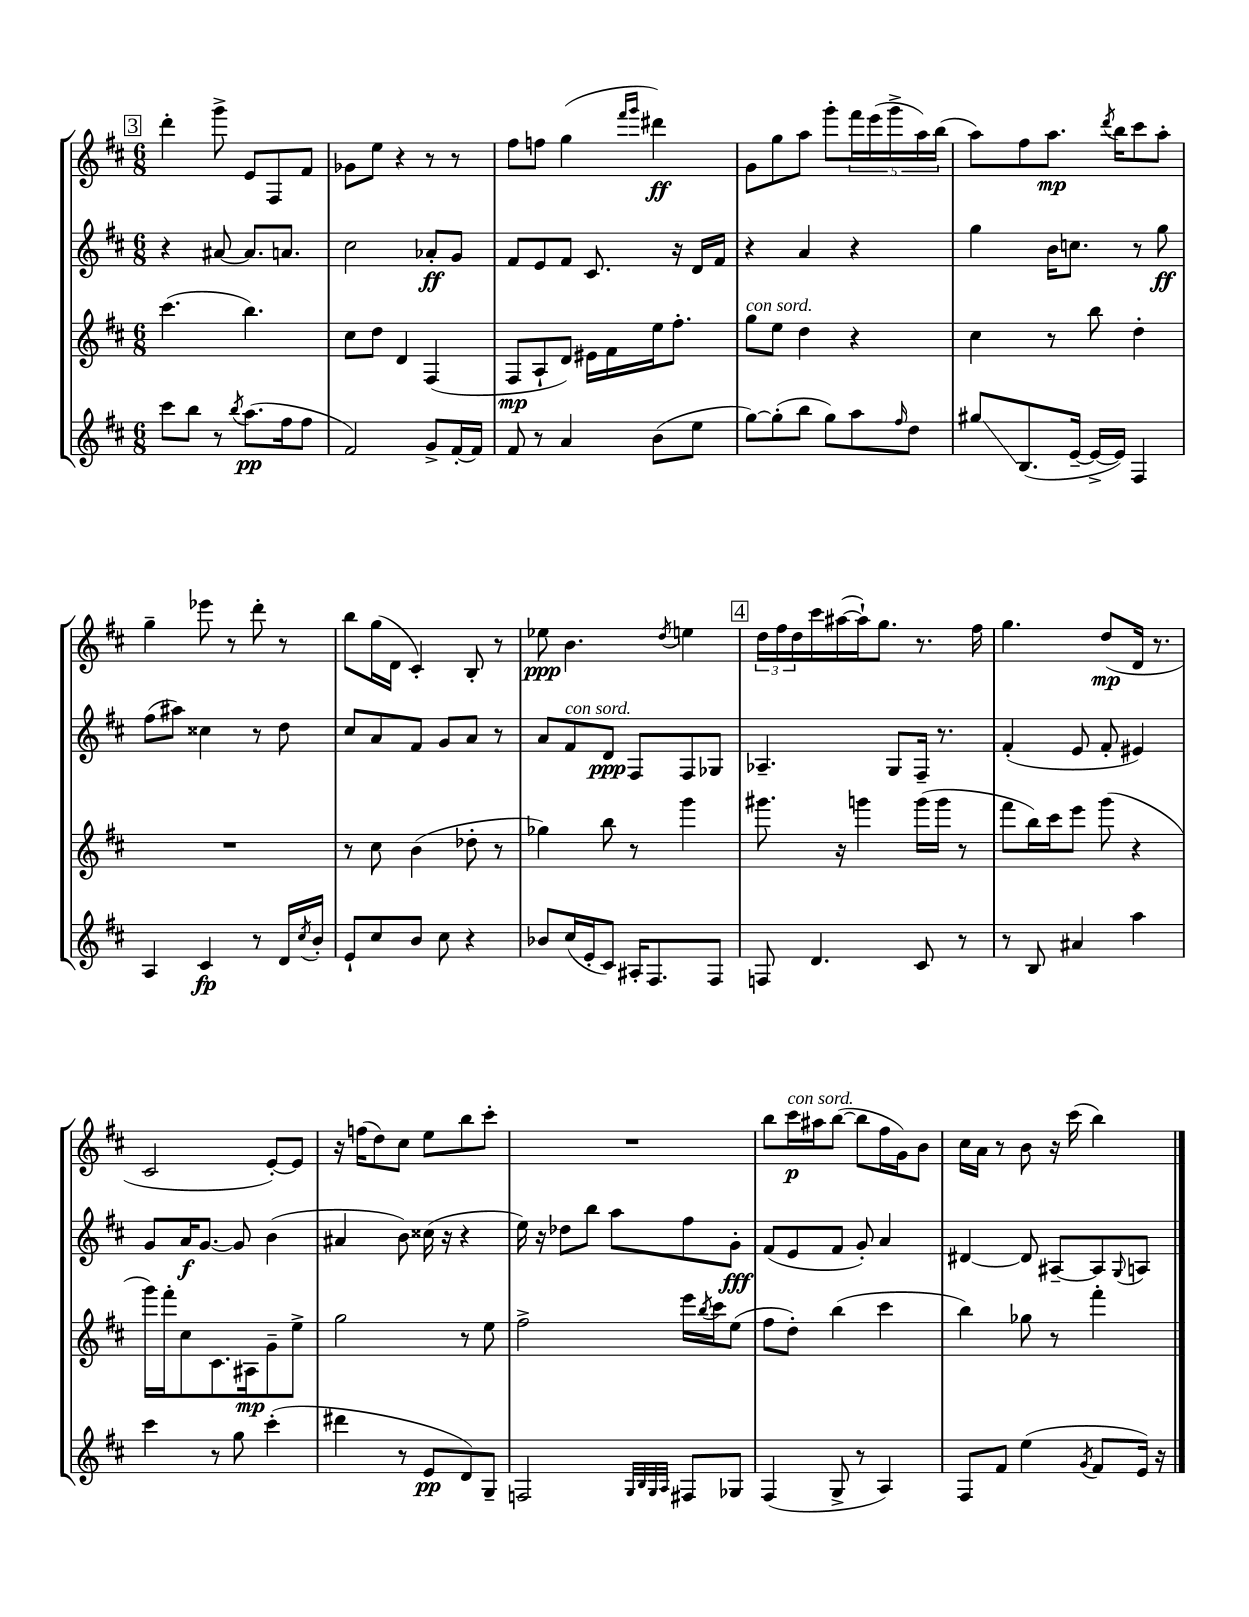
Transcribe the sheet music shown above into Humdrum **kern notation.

**kern	**kern	**kern	**kern
*staff4	*staff3	*staff2	*staff1
*clefG2	*clefG2	*clefG2	*clefG2
*k[f#c#]	*k[f#c#]	*k[f#c#]	*k[f#c#]
*M6/8	*M6/8	*M6/8	*M6/8
8ccc#	(4.ccc#	4r	4ddd'
8bb	.	.	.
8r	.	[8a#	8ggg^
8qbb	.	.	.
(8.aa	4.bb)	8.a#]	8e
.	.	.	8F#
16ff#	.	8.a	.
8ff#	.	.	8f#
=	=	=	=
2f#)	8cc#	2cc#	8g-
.	8dd	.	8ee
.	4d	.	4r
8g^	(4F#	8a-'	8r
[16f#'	.	8g	8r
16f#]	.	.	.
=	=	=	=
8f#	8F#	8f#	8ff#
8r	8A`	8e	8ff
4a	8d)	8f#	(4gg
.	16e#	8.c#	.
.	16f#	.	.
.	.	.	16qqfff#
.	.	.	16qqggg
(8b	16ee	.	4ddd#)
.	8.ff#'	16r	.
8ee	.	16d	.
.	.	16f#	.
=	=	=	=
[8gg)	8gg	4r	8g
(8gg']	8ee	.	8gg
8bb	4dd	4a	8aa
8gg)	.	.	8ggg'
8aa	4r	4r	20fff#
.	.	.	(20eee
.	.	.	20ggg^
16qqff#	.	.	.
8dd	.	.	.
.	.	.	20aa)
.	.	.	(20bb
=	=	=	=
8gg#	4cc#	4gg	8aa)
(8.B	.	.	8ff#
.	8r	16b	8.aa
[16e~	.	8.cc	.
16e^_	8bb	.	.
.	.	.	8qddd
16e])	.	.	16bb
4F#	4dd'	8r	8ccc#
.	.	8gg	8aa'
=	=	=	=
4A	2.r	(8ff#	4gg~
.	.	8aa#)	.
4c#	.	4cc##	8eee-
.	.	.	8r
8r	.	8r	8ddd'
16d	.	8dd	8r
8qcc#	.	.	.
16b'	.	.	.
=	=	=	=
8e`	8r	8cc#	8bb
8cc#	8cc#	8a	(16gg
.	.	.	16d
8b	(4b	8f#	4c#')
8cc#	.	8g	.
4r	8dd-'	8a	8B'
.	8r	8r	8r
=	=	=	=
8b-	4gg-)	8a	8ee-
(16cc#	.	8f#	4.b
16e'	.	.	.
8c#)	8bb	8d	.
16A#'	8r	8F#	.
8.F#	.	.	.
.	.	.	8qdd
.	4ggg	8F#	4ee
8F#	.	8G-	.
=	=	=	=
8F	8.ggg#	4.A-~	24dd
.	.	.	24ff#
.	.	.	24dd
4.d	.	.	16ccc#
.	16r	.	([16aa#
.	4ggg	.	16aa#`])
.	.	.	8.gg
.	.	8G	.
8c#	(16ggg	16F#~	8.r
.	16ggg	8.r	.
8r	8r	.	.
.	.	.	16ff#
=	=	=	=
8r	8fff#	(4f#'	4.gg
8B	16bb)	.	.
.	16ccc#	.	.
4a#	8eee	8e	.
.	(8ggg	8f#'	(8dd
4aa	4r	4e#)	16d
.	.	.	8.r
=	=	=	=
4ccc#	16ggg)	8g	2c#
.	16fff#'	.	.
.	8cc#	16a	.
.	.	[8.g	.
8r	8.c#	.	.
8gg	.	8g]	.
.	16A#	.	.
(4ccc#'	8g~	(4b	[8e')
.	8ee^	.	8e]
=	=	=	=
4ddd#	2gg	4a#	16r
.	.	.	(16ff
.	.	.	8dd)
8r	.	8b)	8cc#
8e	.	(16cc##	8ee
.	.	16r	.
8d)	8r	4r	8bb
8G~	8ee	.	8ccc#'
=	=	=	=
2F	2ff#^	16ee)	2.r
.	.	16r	.
.	.	8dd-	.
.	.	8bb	.
.	.	8aa	.
32qqG	.	.	.
32qqB	.	.	.
32qqG	.	.	.
32qqA	.	.	.
8F#	16eee	8ff#	.
.	8qbb	.	.
.	16ccc#	.	.
8G-	(8ee	8g'	.
=	=	=	=
(4F#	8ff#	(8f#	8bb
.	8dd')	8e	16ccc#
.	.	.	16aa#
8G^	(4bb	8f#	([8bb
8r	.	8g')	8bb]
4A)	4ccc#	4a	16ff#
.	.	.	16g)
.	.	.	8b
=	=	=	=
8F#	4bb)	[4d#	16cc#
.	.	.	16a
8f#	.	.	8r
(4ee	8gg-	8d#]	8b
.	8r	[8A#~	16r
.	.	.	(16ccc#
8qg	.	.	.
8f#	4fff#'	8A#]	4bb)
.	.	8qqG	.
16e)	.	8A	.
16r	.	.	.
==	==	==	==
*-	*-	*-	*-
